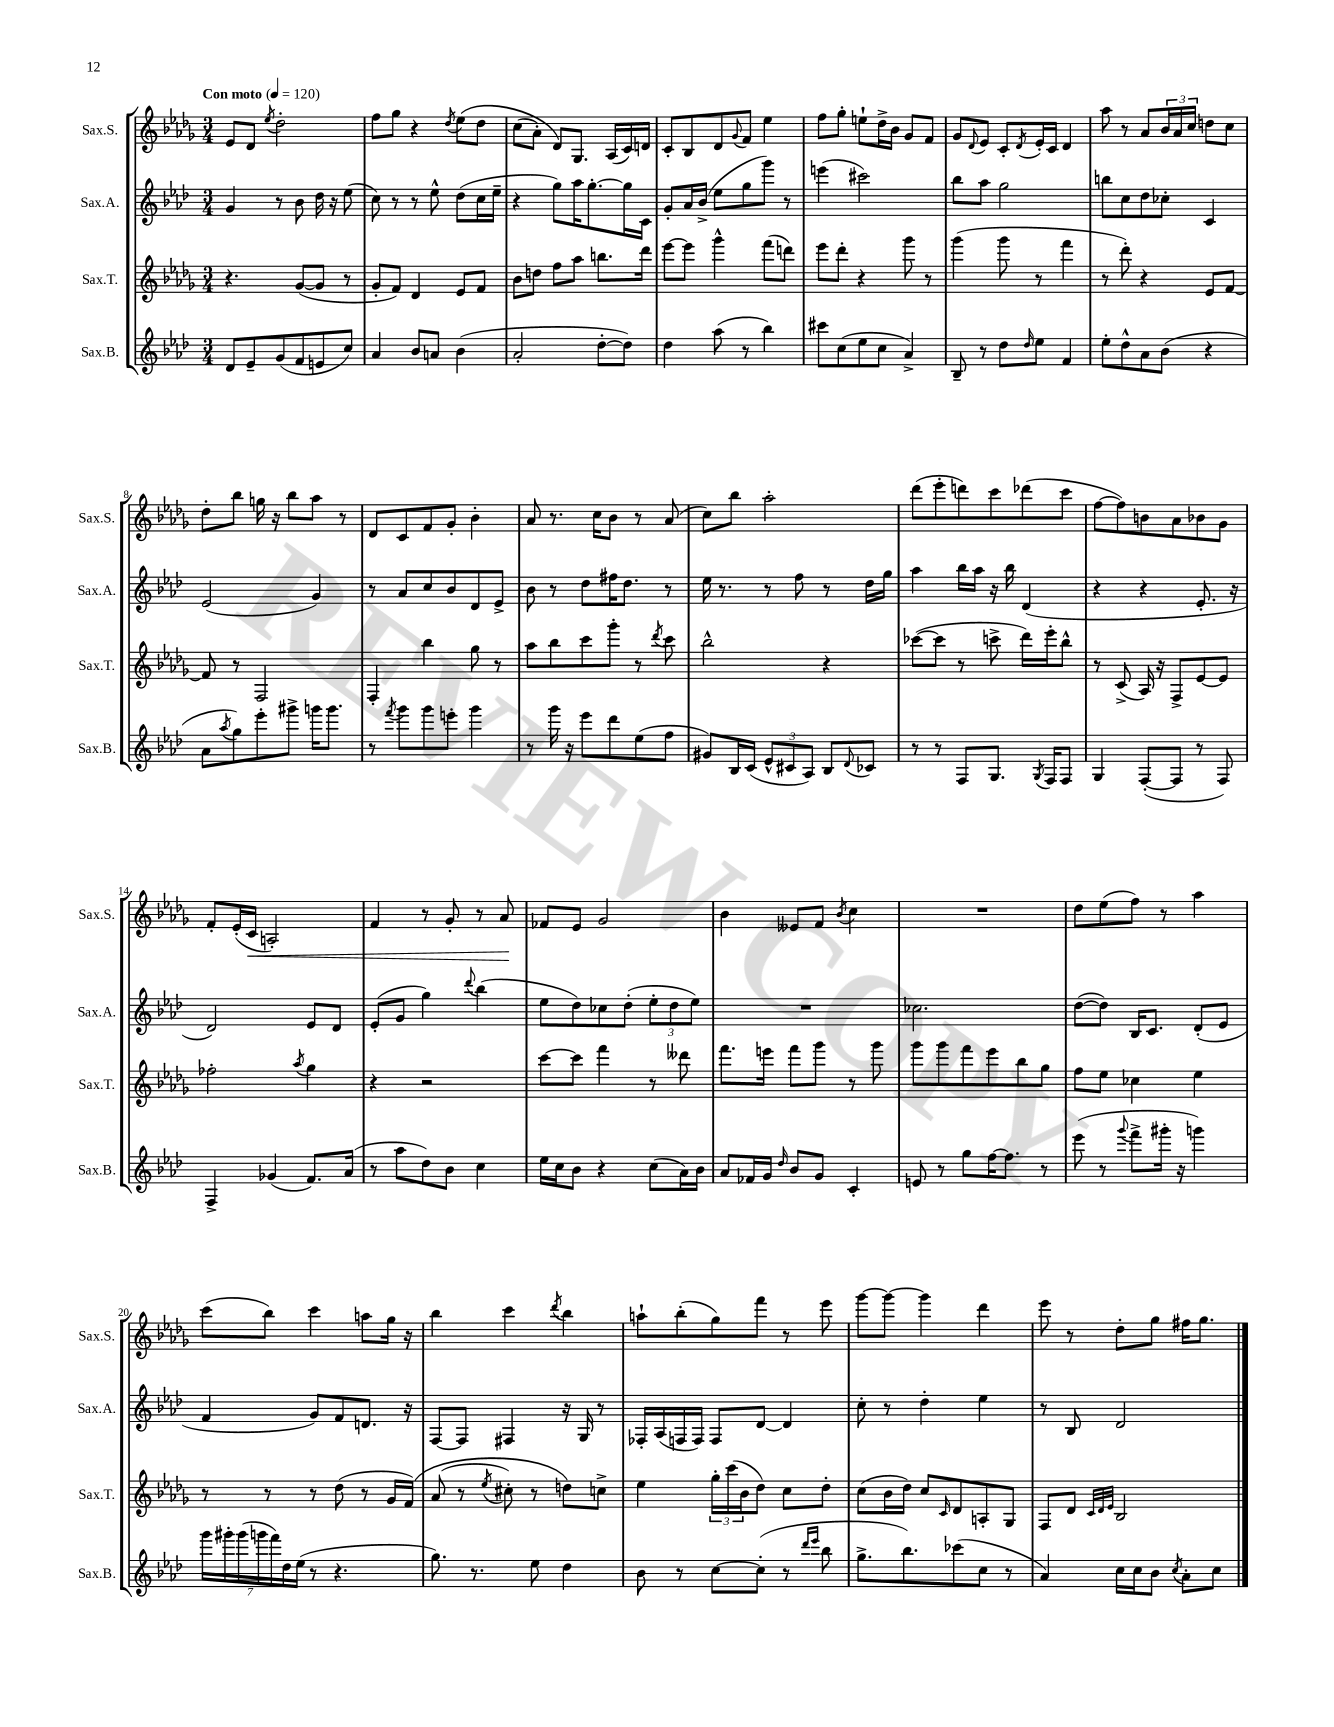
<<
\new StaffGroup <<
\new Staff = "s0" \with { instrumentName = "Sax.S." shortInstrumentName = "Sax.S." } {
    \clef treble \key des \major \numericTimeSignature \time 3/4 \tempo "Con moto" 4 = 120
    ees'8 des'8 \acciaccatura { ees''8 } des''2-. |
    f''8 ges''8 r4 \acciaccatura { des''8 } ees''8\( des''8 |
    c''8( aes'8-.) des'8\) ges8. aes16( c'16) d'16 |
    c'8-. bes8 des'8 \appoggiatura { ges'8 } f'8 ees''4 |
    f''8 ges''8-. e''8-! des''16-> bes'16 ges'8 f'8 |
    ges'8 \appoggiatura { des'8 } ees'8 c'8-. \acciaccatura { des'8 } ees'16-. c'16 des'4 |
    aes''8 r8 aes'8 \tuplet 3/2 { bes'16 aes'16 c''16 } d''8 c''8 |
    des''8-. bes''8 g''16 r16 bes''8 aes''8 r8 |
    des'8 c'8 f'8 ges'8-. bes'4-. |
    aes'8 r8. c''16 bes'8 r8 aes'8( |
    c''8) bes''8 aes''2-. |
    des'''8( ees'''8-. d'''8) c'''8 des'''8( c'''8 |
    f''8~ f''8) b'8 aes'8 bes'8 ges'8 |
    f'8-. ees'16-.( c'16\< a2-.) |
    f'4 r8 ges'8-. r8 aes'8\! |
    fes'8 ees'8 ges'2 |
    bes'4 eeses'8 f'8 \acciaccatura { bes'8 } c''4 |
    R2. |
    des''8 ees''8( f''8) r8 aes''4 |
    c'''8( bes''8) c'''4 a''8 ges''16 r16 |
    bes''4 c'''4 \acciaccatura { des'''8 } bes''4 |
    a''8-! bes''8-.( ges''8) f'''8 r8 ees'''8 |
    ges'''8~ ges'''8~ ges'''4 des'''4 |
    ees'''8 r8 des''8-. ges''8 fis''16 ges''8. \bar "|." |
}
\new Staff = "s1" \with { instrumentName = "Sax.A." shortInstrumentName = "Sax.A." } {
    \clef treble \key aes \major \numericTimeSignature \time 3/4
    g'4 r8 bes'8 des''16 r16 ees''8( |
    c''8) r8 r8 ees''8-^ des''8( c''16 ees''16-- |
    r4 g''8) aes''16 g''8.~-. g''16 c'16 |
    g'8-. aes'16 bes'16->( ees''8 g''8 g'''8) r8 |
    e'''4( cis'''2) |
    bes''8 aes''8 g''2 |
    b''8 c''8 des''8 ces''8-. c'4 |
    ees'2( g'4) |
    r8 aes'8 c''8 bes'8 des'8 ees'8-> |
    bes'8 r8 des''8 fis''16 des''8. r8 |
    ees''16 r8. r8 f''8 r8 des''16 g''16 |
    aes''4 bes''16 aes''16 r16 bes''16 des'4( |
    r4 r4 ees'8.-. r16 |
    des'2) ees'8 des'8 |
    ees'8-.( g'8 g''4) \appoggiatura { des'''8 } bes''4( |
    ees''8 des''8) ces''8 des''8-.( \tuplet 3/2 { ees''8-. des''8 ees''8) } |
    R2. |
    ces''2. |
    des''8~( des''8) bes16 c'8. des'8-.( ees'8 |
    f'4 g'8) f'8 d'8. r16 |
    f8~ f8 fis4 r16 g16 r8 |
    fes16-. aes16( f16 f16) f8 des'8~ des'4 |
    c''8-. r8 des''4-. ees''4 |
    r8 bes8 des'2 \bar "|." |
}
\new Staff = "s2" \with { instrumentName = "Sax.T." shortInstrumentName = "Sax.T." } {
    \clef treble \key des \major \numericTimeSignature \time 3/4
    r4. ges'8~( ges'8 r8 |
    ges'8-. f'8) des'4 ees'8 f'8 |
    bes'8 d''8 f''8 aes''8 b''8. des'''16 |
    ees'''8~ ees'''8 ges'''4-^ f'''8( d'''8) |
    ees'''8 des'''8-. r4 ges'''8 r8 |
    ges'''4( ges'''8 r8 f'''4 |
    r8 des'''8-.) r4 ees'8 f'8~ |
    f'8 r8 f2 |
    f4-. bes''4 ges''8 r8 |
    aes''8 bes''8 c'''8 ges'''8-. r8 \acciaccatura { des'''8 } c'''8 |
    bes''2-^ r4 |
    ces'''8~( ces'''8 r8 c'''8-> des'''16) ees'''16-. bes''8-^ |
    r8 c'8->( aes16) r16 f8-> ees'8~ ees'8 |
    fes''2-. \acciaccatura { aes''8 } ges''4 |
    r4 r2 |
    c'''8~ c'''8 f'''4 r8 deses'''8 |
    f'''8. e'''16 f'''8 ges'''8 r8 ges'''8 |
    ges'''8 ges'''8 f'''8 ees'''8 bes''8 ges''8 |
    f''8 ees''8 ces''4 ees''4 |
    r8 r8 r8 des''8( r8 ges'16 f'16)\( |
    aes'8( r8 \acciaccatura { ees''8 } cis''8-.) r8 d''8\) c''8-> |
    ees''4 \tuplet 3/2 { ges''16-. c'''16( bes'16 } des''8) c''8 des''8-. |
    c''8( bes'16 des''16) c''8 \grace { c'16 } des'8 a8-. ges8 |
    f8 des'8 \grace { c'32 des'32 ees'32 } bes2 \bar "|." |
}
\new Staff = "s3" \with { instrumentName = "Sax.B." shortInstrumentName = "Sax.B." } {
    \clef treble \key aes \major \numericTimeSignature \time 3/4
    des'8 ees'8-- g'8( f'8 e'8 c''8) |
    aes'4 bes'8 a'8 bes'4( |
    aes'2-. des''8~-. des''8) |
    des''4 aes''8( r8 bes''4) |
    cis'''8 c''8( ees''8 c''8 aes'4->) |
    bes8-- r8 des''8 \grace { des''16 } ees''8 f'4 |
    ees''8-. des''8-^ aes'8 bes'8( r4 |
    aes'8 \acciaccatura { aes''8 } g''8) ees'''8-. gis'''8-> g'''16 g'''8. |
    r8 \acciaccatura { f'''8 } g'''8 g'''8 e'''8-. g'''4 |
    r8 g'''16 r16 ees'''8 des'''8 ees''8( f''8 |
    gis'8) bes16 c'16( \tuplet 3/2 { ees'8-^ cis'8 aes8) } bes8 \appoggiatura { des'8 } ces'8 |
    r8 r8 f8 g8. \acciaccatura { g8 } f16 f8 |
    g4 f8~-.( f8 r8 f8) |
    f4-> ges'4( f'8.) aes'16( |
    r8 aes''8 des''8) bes'8 c''4 |
    ees''16 c''16 bes'8 r4 c''8( aes'16) bes'16 |
    aes'8 fes'16 g'16 \grace { des''16 } bes'8 g'8 c'4-. |
    e'8 r8 g''8 f''16~ f''8. r8 |
    ees'''8( r8 \appoggiatura { g'''8 } f'''8-> gis'''16-. r16 g'''4) |
    \tuplet 7/4 { g'''16 gis'''16-. gis'''16( g'''16 f'''16) des''16 ees''16( } r8 r4. |
    g''8.) r8. ees''8 des''4 |
    bes'8 r8 c''8~ c''8-.( r8 \grace { des'''16 ees'''16 } bes''8 |
    g''8.-> bes''8.) ces'''8( c''8 r8 |
    aes'4) c''16 c''16 bes'8 \acciaccatura { c''8 } aes'8-. c''8 \bar "|." |
}
>>
>>
